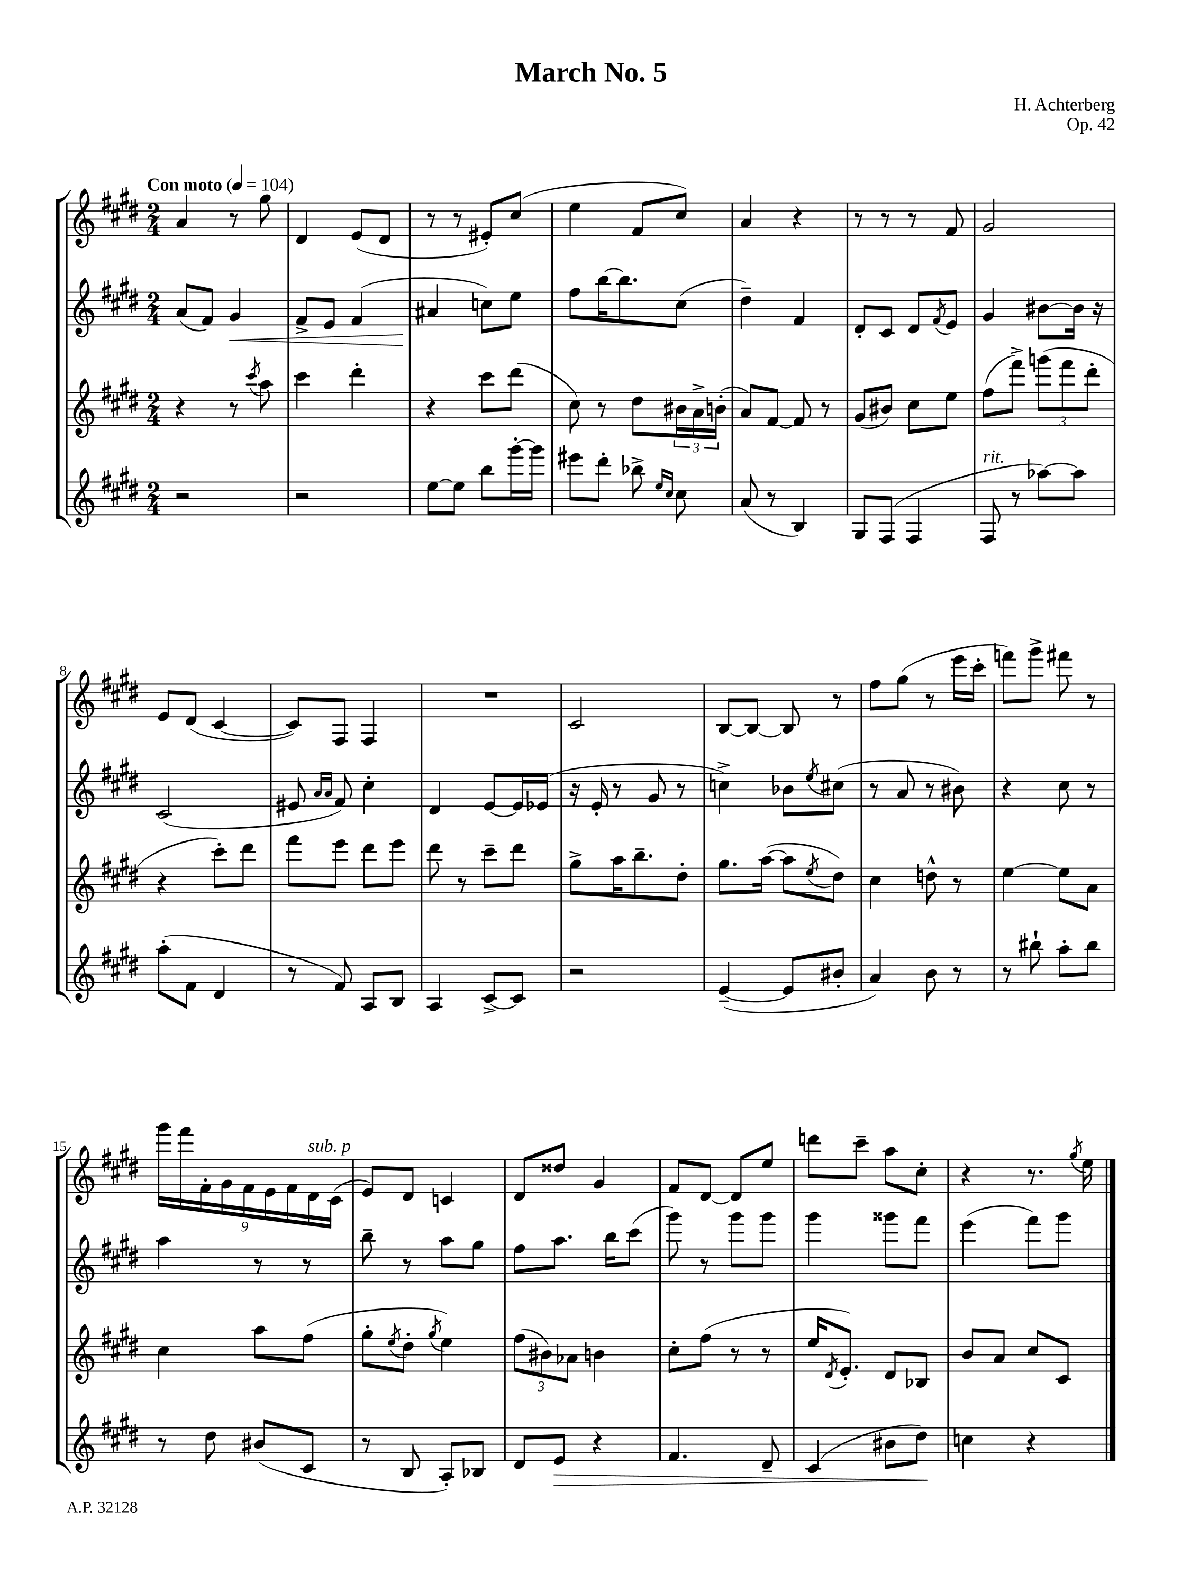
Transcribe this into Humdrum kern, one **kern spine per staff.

**kern	**kern	**kern	**kern
*staff4	*staff3	*staff2	*staff1
*clefG2	*clefG2	*clefG2	*clefG2
*k[f#c#g#d#]	*k[f#c#g#d#]	*k[f#c#g#d#]	*k[f#c#g#d#]
*M2/4	*M2/4	*M2/4	*M2/4
*MM104	*MM104	*MM104	*MM104
2r	4r	(8a	4a
.	.	8f#)	.
.	8r	4g#	8r
.	8qccc#	.	.
.	8aa	.	8gg#
=	=	=	=
2r	4ccc#	8f#^	4d#
.	.	8e	.
.	4ddd#'	(4f#	(8e
.	.	.	8d#
=	=	=	=
[8ee	4r	4a#	8r
8ee]	.	.	8r
8bb	8ccc#	8cc)	8e#')
[16ggg#'	(8ddd#	8ee	(8cc#
16ggg#]	.	.	.
=	=	=	=
8eee#	8cc#)	8ff#	4ee
8ddd#'	8r	[16bb	.
.	.	8.bb]	.
8bb-^	8dd#	.	8f#
16qqee	.	.	.
16qqcc#	.	.	.
8cc#	24b#	(8cc#	8cc#)
.	24a^	.	.
.	(24b'	.	.
=	=	=	=
(8a	8a)	4dd#~)	4a
8r	[8f#	.	.
4B)	8f#]	4f#	4r
.	8r	.	.
=	=	=	=
8G#	(8g#	8d#'	8r
(8F#	8b#)	8c#	8r
4F#	8cc#	8d#	8r
.	.	8qf#	.
.	8ee	8e	8f#
=	=	=	=
8F#	(8ff#	4g#	2g#
8r	8fff#^)	.	.
[8aa-)	(12ggg	[8b#	.
.	12fff#	.	.
8aa-]	.	16b#]	.
.	12ddd#'	.	.
.	.	16r	.
=	=	=	=
(8aa'	4r	(2c#	8e
8f#	.	.	(8d#
4d#	8ccc#')	.	[4c#
.	8ddd#	.	.
=	=	=	=
8r	8fff#	8e#	8c#])
.	.	16qqa	.
.	.	16qqa	.
8f#)	8eee	8f#)	8F#
8A	8ddd#	4cc#'	4F#
8B	8eee	.	.
=	=	=	=
4A	8ddd#	4d#	2r
.	8r	.	.
[8c#^	8ccc#~	[8e	.
8c#]	8ddd#	16e]	.
.	.	(16e-	.
=	=	=	=
2r	8gg#^	16r	2c#
.	.	16e'	.
.	16aa	8r	.
.	8.bb~	.	.
.	.	8g#	.
.	8dd#'	8r	.
=	=	=	=
([4e~	8.gg#	4cc^)	[8B
.	.	.	8B_
.	([16aa	.	.
8e]	8aa]	8b-	8B]
.	8qee	8qee	.
8b#'	8dd#)	(8cc#	8r
=	=	=	=
4a)	4cc#	8r	8ff#
.	.	8a	(8gg#
8b	8dd^^	8r	8r
8r	8r	8b#)	16eee
.	.	.	16ccc#'
=	=	=	=
8r	[4ee	4r	8fff)
8bb#`	.	.	8ggg#^
8aa'	8ee]	8cc#	8fff#
8bb#	8a	8r	8r
=	=	=	=
8r	4cc#	4aa	18ggg#
.	.	.	18fff#
.	.	.	18f#'
8dd#	.	.	.
.	.	.	18g#
.	.	.	18f#
(8b#	8aa	8r	.
.	.	.	18e
.	.	.	18f#
8c#	(8ff#	8r	.
.	.	.	18d#
.	.	.	(18c#
=	=	=	=
8r	8gg#'	8bb~	8e)
.	8qee	.	.
8B	8dd#'	8r	8d#
.	8qgg#	.	.
8A')	4ee)	8aa	4c
8B-	.	8gg#	.
=	=	=	=
8d#	(12ff#	8ff#	8d#
.	12b#)	.	.
8e	.	8.aa	8dd##
.	12a-	.	.
4r	4b	.	4g#
.	.	16bb	.
.	.	(8ccc#	.
=	=	=	=
4.f#	8cc#'	8ggg#)	8f#
.	(8ff#	8r	[8d#
.	8r	8ggg#	8d#]
8d#~	8r	8ggg#	8ee
=	=	=	=
(4c#	16ee	4ggg#	8ddd
.	8qd#	.	.
.	8.e')	.	.
.	.	.	8ccc#~
8b#	8d#	8ggg##	8aa
8dd#)	8B-	8fff#	8cc#'
=	=	=	=
4cc	8b	(4eee	4r
.	8a	.	.
4r	8cc#	8fff#)	8.r
.	8c#	8ggg#	.
.	.	.	8qgg#
.	.	.	16ee
==	==	==	==
*-	*-	*-	*-
